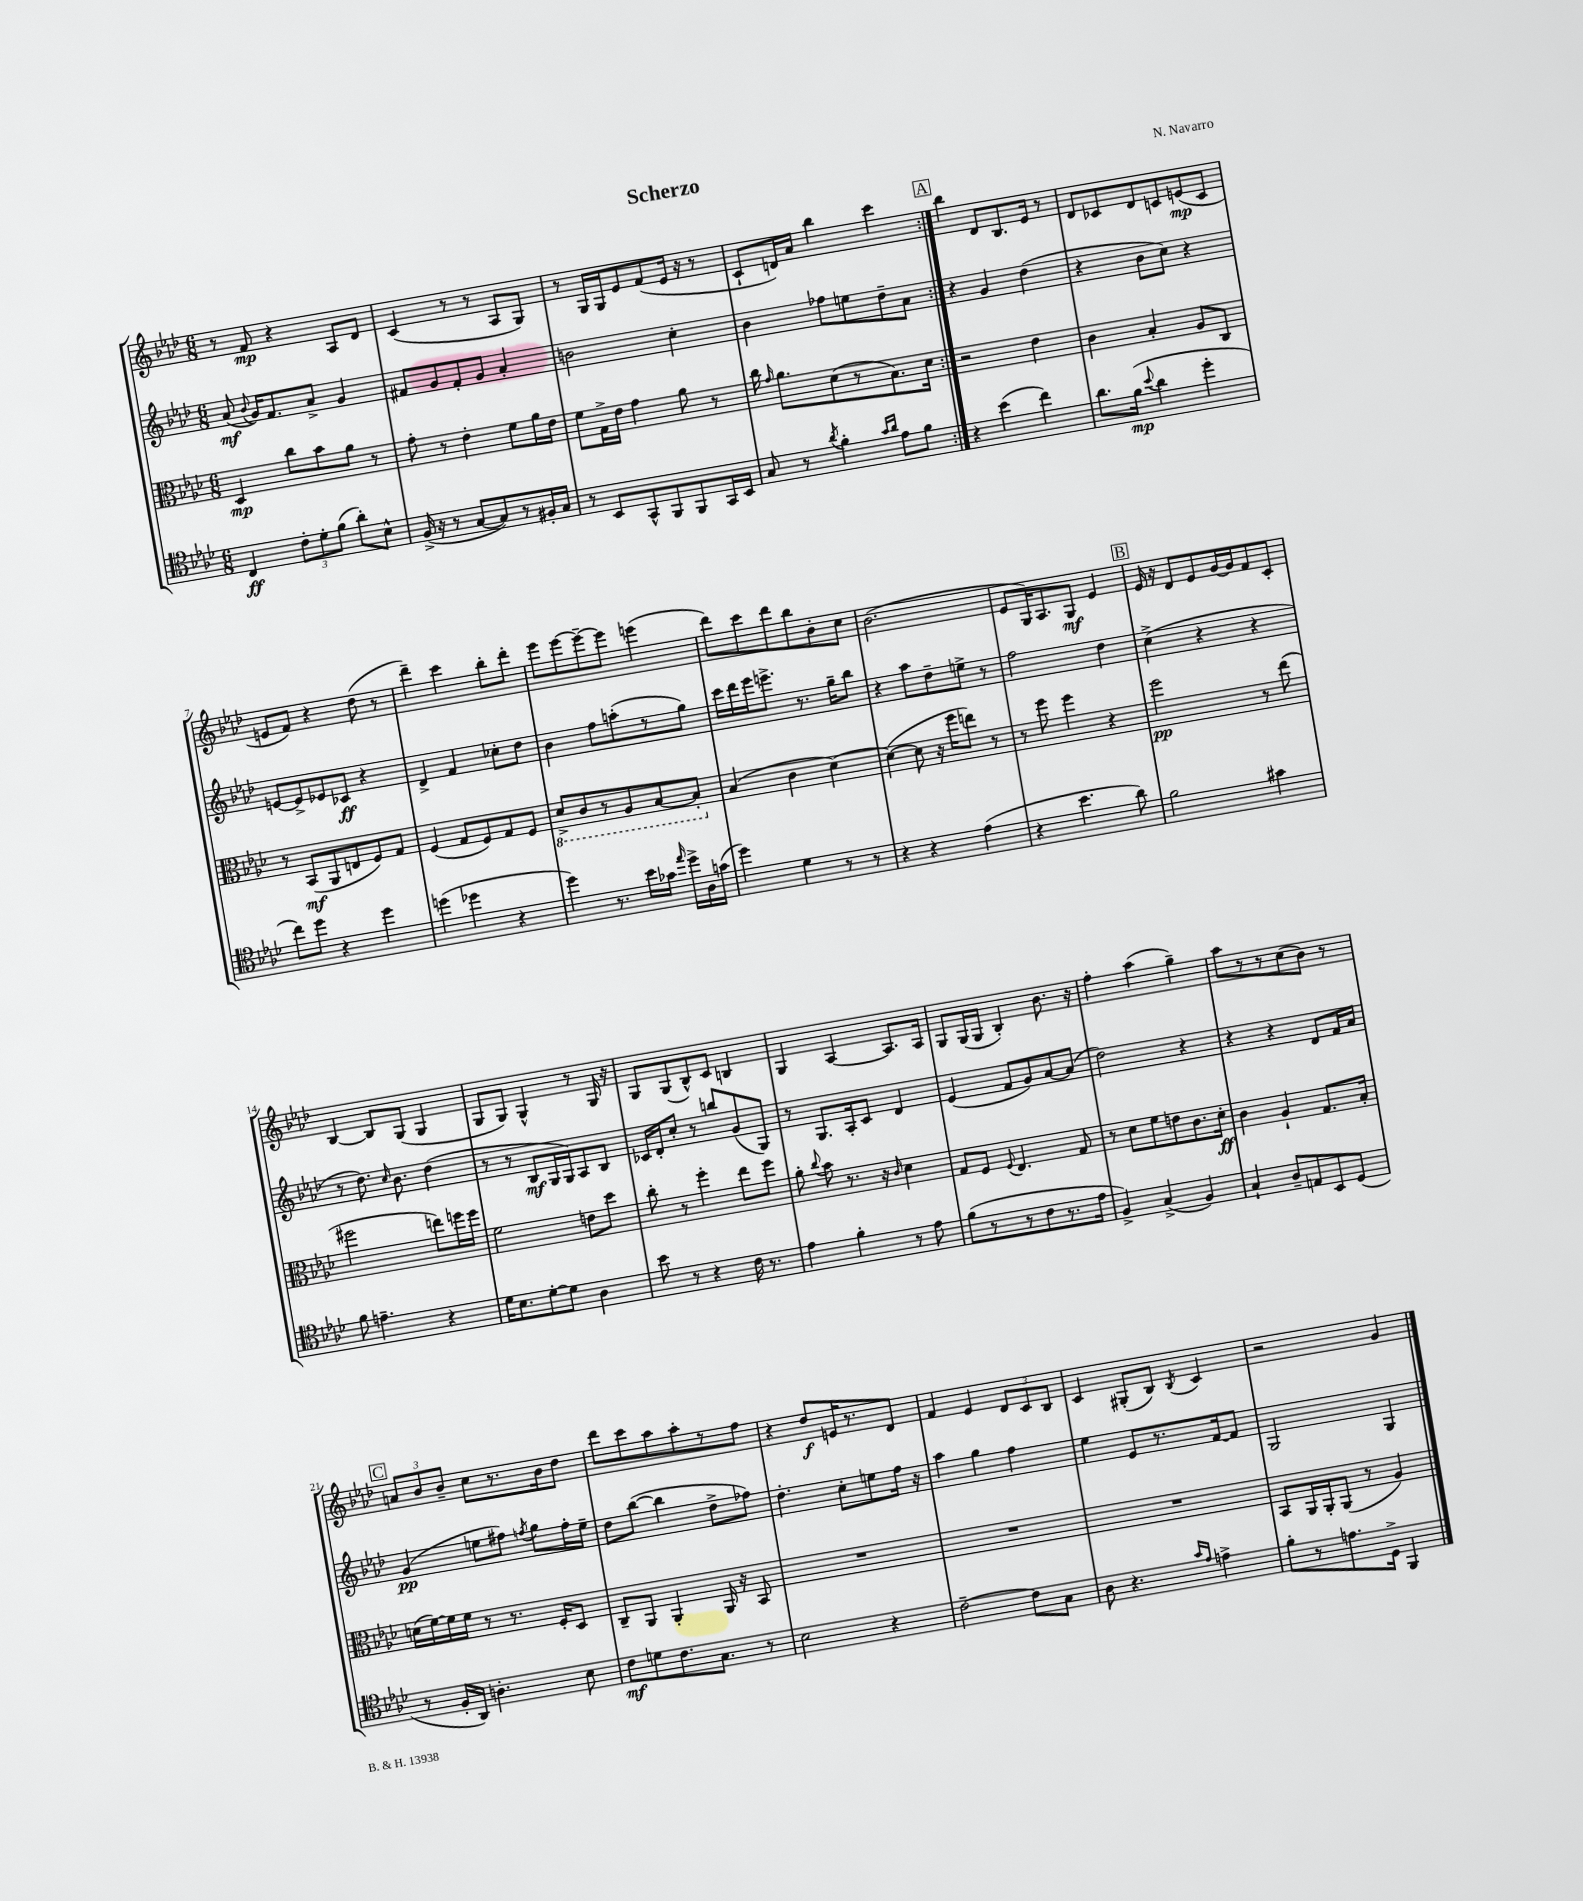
\header { title = "Scherzo" composer = "N. Navarro" }
<<
\new StaffGroup <<
\new Staff = "s0" {
    \clef treble \key aes \major \numericTimeSignature \time 6/8
    \autoBeamOff \repeat volta 2 { r8 f'8\mp r4 aes8[ des'8] |
    c'4( r8 r8 aes8[ g8]) |
    r8 g16[ g16 ees'8 f'8( ees'16] r16 r8 |
    c'8[-! d'16) aes'16] bes''4 c'''4 | }
    \mark \markup { \box "A" } bes''4 des'8[ bes8. ees'16] r8 |
    des'8[ ces'8 des'8 c'8 e'8\mp( c'8] |
    e'8[ f'8]) r4 des''8( r8 |
    des'''4--) c'''4 bes''8[-. des'''8]-. |
    ees'''8[ ees'''8~ ees'''8~-- ees'''8] e'''4( |
    des'''8[) c'''8 des'''8 bes''8 bes'8-. c''8] |
    bes'2.( |
    ees'8[ g16) aes8. g8]\mf ees'4 |
    \mark \markup { \box "B" } ees'16 r16 des'8[ ees'8 g'16~ g'16 f'8 c'8]-. |
    bes4~ bes8[ g8]( g4 |
    g8[ g8]) g4-^ r8 g16 r16 |
    g8[ g8( bes8-^) c'8] b4 |
    g4 aes4~ aes8.[ aes16] |
    g8[ g16( g16] bes4-.) bes'8. r16 |
    f''4-. aes''4( g''4--) |
    aes''8[ r8 r8 c''8( bes'8]) r8 |
    \mark \markup { \box "C" } \tuplet 3/2 { a'8[ bes'8 bes'8]-- } c''8[ r8. bes'16 des''8] |
    des'''8[ c'''8 aes''8 aes''8-. r8 f''8] |
    r4 des''8[\f e'16 r8. des'8] |
    f'4 ees'4 \tuplet 3/2 { des'8[ c'8 bes8] } |
    c'4 gis8[-.( bes8]) \acciaccatura { bes8 } c'4 |
    r2 g'4 \bar "|." |
}
\new Staff = "s1" {
    \clef treble \key aes \major \numericTimeSignature \time 6/8
    \autoBeamOff \repeat volta 2 { aes'8\mf( \appoggiatura { bes'8 } g'16[) f'8. aes'8]-> g'4 |
    fis'8[ g'8 fis'8-. g'8] aes'4-. |
    b'2 c''4-. |
    bes'4 fes''8[ e''8 des''8-- aes'8] | }
    \mark \markup { \box "A" } r4 g'4 des''4( |
    r4 bes'8[ c''8]) r4 |
    e'8[~ e'8-> ees'8 ces'8]\ff r4 |
    des'4-> f'4 ces''8[-. des''8] |
    bes'4 f''8[ a''8-.( r8 g''8]) |
    c'''16[ des'''16 ees'''16 e'''8.]-> r8. g''16[-- bes''8] |
    r4 aes''8[ des''8-- e''8]-> r8 |
    f''2 des''4 |
    \mark \markup { \box "B" } c''4->( r4 r4 |
    r8 des''8.) \grace { c''16 } bes'8. des''4( |
    r8 r8 bes8[\mf g16 g16) aes8 bes8] |
    ces'16[ des'16-. c''8]-. r8 b''8[ g'8( g8]) |
    r8 g8.[ aes16-. c'8] des'4 |
    ees'4( f'8[ g'8) aes'8~ aes'8]( |
    des''2) r4 |
    r4 r4 des'8[ f'16 aes'16] |
    \mark \markup { \box "C" } g'4\pp( e''8[ fis''8]) \acciaccatura { f''8 } g''8[ f''16-. e''16]-- |
    des''8[ bes''8]~( bes''4 des''8[-> fes''8]) |
    des''4.-. c''8[-. e''8 f''16] r16 |
    aes''4 g''4 f''4 |
    ees''4 ees'8[ r8. f'16~ f'8] |
    g2 g4 \bar "|." |
}
\new Staff = "s2" {
    \clef alto \key aes \major \numericTimeSignature \time 6/8
    \autoBeamOff \repeat volta 2 { des4\mp c''8[ bes'8 aes'8] r8 |
    g'8-. r8 ees'4-. f'8[ aes'16 ees'16] |
    f'8[ g16-> ees'16] g'4 aes'8 r8 |
    c''16 \grace { g'16 } aes'8.[ des'8( r8 bes8.) des'16] | }
    \mark \markup { \box "A" } r2 ees'4 |
    c'4 bes4-. aes8[ c8] |
    r8 bes,8[\mf( aes,8 e8 f8) g8] |
    f4( g8[ f8) g8 f8] |
    \ottava #-1 des8[-> c8 r8 aes,8 bes,8~ bes,8]-. \ottava #0 |
    bes4( c'4 des'4~) |
    des'4~( des'8 r16 f''16[ e''8]) r8 |
    r8 f''8 f''4 r4 |
    \mark \markup { \box "B" } f''2\pp r8 ees''8( |
    fis''2 e''8[) f''16 f''16] |
    f'2 e'8[ des''8] |
    c''8-. r8 f''4-. ees''8[ f''8] |
    aes'8-. \appoggiatura { c''8 } bes'8 r8. r16 \grace { c'16 } des'4 |
    g8[ f8] \appoggiatura { f8 } ees4. g8 |
    r8 des'8[ f'8 e'8 c'8. des'16]-.\ff |
    c'4 aes4-! g8.[ bes16]-. |
    \mark \markup { \box "C" } d'16[( f'16~) f'16 f'16] r8 r8. f16[-. des8] |
    c8[-- aes,8] aes,4-. aes,16 r16 bes,8 |
    R2. |
    R2. |
    R2. |
    bes,8[ aes,16 aes,16-. aes,8]( r8 aes4) \bar "|." |
}
\new Staff = "s3" {
    \clef tenor \key aes \major \numericTimeSignature \time 6/8
    \autoBeamOff \repeat volta 2 { c4\ff \tuplet 3/2 { c'8[-. des'8-. f'8]( } aes'8[-.) bes8]-^ |
    f16->( r16 r8 g8[~ g8) r8 fis16-. g16] |
    r8 bes,8[ g,8-^ f,8 f,8 g,16 bes,16] |
    g8 r8 \acciaccatura { aes'8 } f'4-. \grace { g'16[ aes'16] } ees'8[ f'8] | }
    \mark \markup { \box "A" } r4 bes'4( c''4) |
    aes'8.[ f'16]\mp( \appoggiatura { bes'8 } aes'4 des''4-. |
    c''8[) des''8] r4 des''4 |
    d''4( des''4 r4 |
    des''4) r8. bes'16[ ges'16] \grace { ees''16 } des''16[-> aes16 g'16]( |
    des''4) des'4 r8 r8 |
    r4 r4 ees'4( |
    r4 bes'4. aes'8) |
    \mark \markup { \box "B" } f'2 gis'4 |
    f'8 e'4.-- r4 |
    des'16[ bes8. des'8~-. des'8] aes4 |
    bes'8 r8 r4 c'16 r8. |
    ees'4 f'4-. r8 ees'8 |
    f'8[( r8 r8 c'8 r8. ees'16] |
    f4->) g4->( f4) |
    g4-! aes8[-- e8 bes,8 des8]( |
    \mark \markup { \box "C" } r8 f16[-. aes,16]) a4.-. bes8 |
    c'8[\mf d'8 c'8. g8.] r8 |
    bes2 r4 |
    c'2~-- c'8[ g8] |
    aes8 r4. \grace { g'16[ ees'16] } e'4-> |
    f'8[-. r8 e'8. des16]-> f,4 \bar "|." |
}
>>
>>
